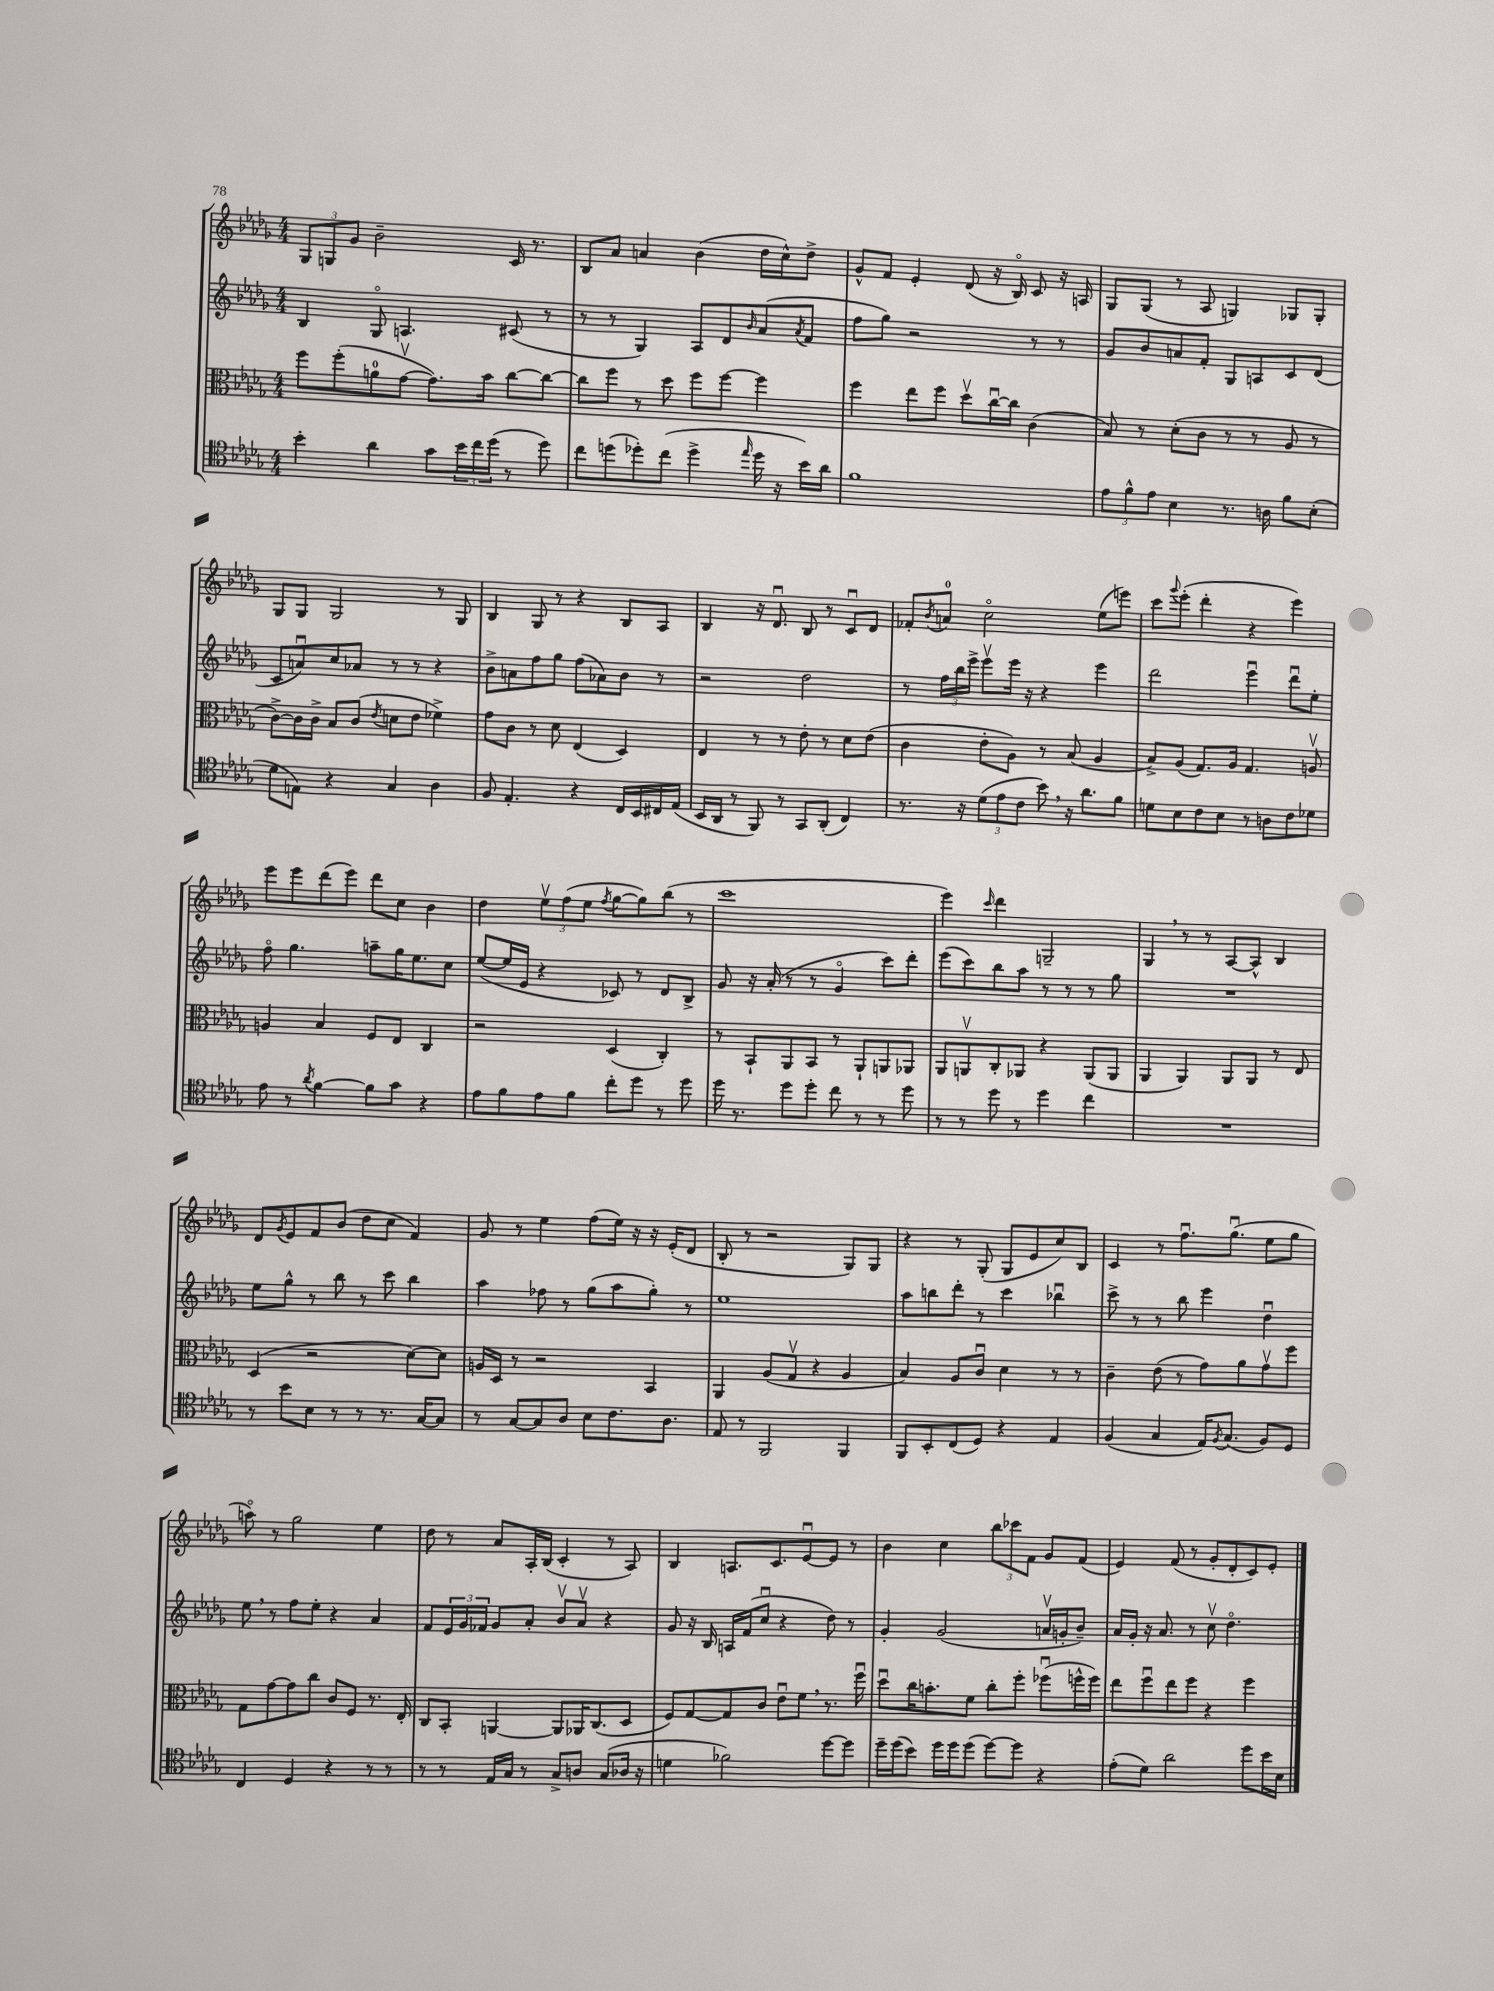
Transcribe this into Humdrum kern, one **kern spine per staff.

**kern	**kern	**kern	**kern
*staff4	*staff3	*staff2	*staff1
*clefC4	*clefC3	*clefG2	*clefG2
*k[b-e-a-d-g-]	*k[b-e-a-d-g-]	*k[b-e-a-d-g-]	*k[b-e-a-d-g-]
*M4/4	*M4/4	*M4/4	*M4/4
4b-'	8ff	4B-	12G-
.	.	.	12G
.	(8ff'	.	.
.	.	.	12g-
4a-	8a	8G-o	2b-~
.	[8g-v	4.A	.
8g-	8.g-])	.	.
24b-	.	.	.
24cc	.	.	.
.	16b-	.	.
(24dd-	.	.	.
8r	[8cc	(8c#	16c
.	.	.	8.r
8dd-)	8cc_	8r	.
=	=	=	=
8cc	8cc]	8r	8B-
(8dd	8ff	8r	8a-
8dd-')	8r	4G-)	4a
(8cc	8dd-	.	.
4dd-^	8ff	8A-	(4b-
.	[8ff	8d-	.
16qqee-	.	16qqb-	.
16dd-	4ff]	(8a-	16dd-
16r	.	.	16cc^^)
.	.	8qa-	.
16b-)	.	8f	8dd-^
16a-	.	.	.
=	=	=	=
1f	4ff	8ff	8g-^^
.	.	8gg-)	8f
.	8ee-	2r	4e-'
.	8ff	.	.
.	8dd-v	.	(8d-
.	[16ccu	.	16r
.	16cc]	.	16B-o)
.	(4c	8r	8c
.	.	8r	16r
.	.	.	16A
=	=	=	=
12e-	8B-)	8g-	8G-
12f^^	.	.	.
.	8r	8b-	(8G-
12e-	.	.	.
4B-	(8d-'	8a	8r
.	8c	8f'	8A-
8.r	8r	8G-	4G)
.	8r	8A	.
16A	.	.	.
8f	8A-	8c	8G-
(8B-'	8r	(8d-	8G-'
=	=	=	=
8d-	[8c^)	8c	8G-
8E)	16c]	8au)	8G-
.	16c^	.	.
4r	8B-	8cc	2G-
.	(8c	8a-	.
.	8qe-	.	.
4G-	8d	8r	.
.	8e-	8r	.
4A-	4f-^)	4r	8r
.	.	.	8G-
=	=	=	=
8F	8g-	8b-^	4B-
4.E-'	8c	8a	.
.	8r	8ff	8G-
.	8d-	8gg-	8r
4r	(4E-	(8ff	4r
.	.	8a-)	.
16C	4D-)	8b-	8B-
16BB-	.	.	.
16C#	.	8r	8A-
(16E-	.	.	.
=	=	=	=
16BB-	4E-	2r	4B-
16AA-	.	.	.
8r	.	.	.
8FF)	8r	.	16r
.	.	.	8.d-u
8r	8r	.	.
8GG-	8e-'	2dd-	8B-
(8AA-'	8r	.	8r
4C)	8d-	.	8cu
.	(8e-	.	8d-
=	=	=	=
8.r	4c	8r	8f-'
.	.	.	8qb-
.	.	24ff	8a
.	.	24bb-	.
16r	.	.	.
.	.	24eee-^	.
(12d-	8e-'	8eee-v	2cco
12e-	.	.	.
.	8A-)	16eee-	.
12c	.	.	.
.	.	16r	.
8b-)	8r	4r	.
16r	(8B-	.	.
8.a-	.	.	.
.	4A-	4eee-	(8ee-
8f	.	.	8eee)
=	=	=	=
8d	8B-^)	2ddd-	8ccc
.	.	.	8qqggg-
8B-	(8A-	.	(8eee-'
8c	8.G-)	.	4ddd-'
8B-	.	.	.
.	16A-	.	.
8r	4.G-	4eee-u	4r
8A	.	.	.
8c	.	8ddd-u	4eee-)
8d-	8Av	8ee-'	.
=	=	=	=
8e-	4A	8ffo	8eee-
8r	.	4.gg-	8eee-
8qa-	.	.	.
[4f	4B-	.	(8ddd-
.	.	.	8eee-)
8f]	8F	8aa~	8ddd-
8g-	8E-	16gg-	8cc
.	.	8.ee-	.
4r	4C	.	4b-
.	.	8cc	.
=	=	=	=
8e-	2r	([8ee-	4dd-
8f	.	16ee-]	.
.	.	16e-	.
8e-	.	4r	12ee-v
.	.	.	(12ff
8f	.	.	.
.	.	.	12ee-
.	.	.	8qff
8cc'	(4D-	8c-)	[8gg-
8dd-	.	8r	8gg-])
8r	4C')	8d-	(8bb-
8dd-	.	8B-^	8r
=	=	=	=
16dd-	8r	8g-	1ccc
8.r	.	.	.
.	8BB-`	16r	.
.	.	(16a-'	.
8dd-	8AA-	8r	.
8dd-'	8BB-	8r	.
8cc	8r	4g-o	.
8r	8AA-`	.	.
8r	8AA	8ccc)	.
8dd-	8AA-	8ddd-'	.
=	=	=	=
8r	8AA-	(8eee-	4eee-)
8r	8AAv	8ccc)	.
.	.	.	16qqccc
8dd-	8C'	8bb-	4ddd-
8r	8AA-	8aa-	.
4dd-	4r	8r	2G~
.	.	8r	.
4cc	(8AA-	8r	.
.	8AA-	8gg-	.
=	=	=	=
1r	4AA-	1r	4G-
.	4AA-)	.	8r
.	.	.	8r
.	8AA-	.	[8A-
.	8AA-	.	8A-^^]
.	8r	.	4B-
.	8E-	.	.
=	=	=	=
8r	(4D-	8ee-	8d-
.	.	.	8qg-
8b-	.	8gg-^^	8e-
8B-	2r	8r	8f
8r	.	8bb-	(8b-
8r	.	8r	8dd-
8.r	.	8ccc	8cc
.	[8d-)	4bb-	4f)
[16G-	.	.	.
8G-]	8d-]	.	.
=	=	=	=
8r	16A	4aa-	8g-
.	16D-	.	.
[8G-	8r	.	8r
8G-]	2r	8ff-	4ee-
8A-	.	8r	.
8B-	.	(8gg-	(8ff
8.c	.	8aa-	16ee-)
.	.	.	16r
.	4BB-	8gg-')	16r
8.A-	.	.	(16e-'
.	.	8r	8d-
=	=	=	=
8E-	4AA-	1ee-	8B-'
8r	.	.	8r
2FF	(8A-	.	2r
.	8G-v	.	.
.	4r	.	.
4FF	4A-	.	8G-)
.	.	.	8G-
=	=	=	=
8FF	4B-)	8aa-	4r
8BB-'	.	8bb	.
(8C	8A-	8ddd-'	8r
8D-)	8cu	8r	(8G-'
4r	4d-	4ccc	8G-
.	.	.	8e-
4E-	8r	4bb-u	8cc)
.	8r	.	8B-
=	=	=	=
(4F	4c~	8ccc^	4c
.	.	8r	.
4G-	(8e-	8r	8r
.	8r	8bb-	8.ffu
16E-)	8g-)	4eee-	.
8qF	.	.	.
(8.G-	.	.	(8.gg-u
.	8a-	.	.
8F)	8g-v	4dd-u	8ee-
8D-	8ff	.	8gg-
=	=	=	=
4C	8G-	8ee-	8aao)
.	[8g-	8r	8r
4D-	8g-]	8ff	2gg-
.	8cc	8ee-'	.
4r	8c	4r	.
.	8F	.	.
8r	8.r	4a-	4ee-
8r	.	.	.
.	16E-'	.	.
=	=	=	=
8r	8C	8f	8dd-
8r	8BB-'	24e-	8r
.	.	24g-	.
.	.	24f-	.
16E-	[4AA	8g-	8a-
16G-	.	.	.
8r	.	8a-'	16A-'
.	.	.	(16B-
8G-^	8AA]	8b-v	4c'
8A	16AA-	8a-v	.
.	(8.C	.	.
(8G-	.	4r	8r
16A-	8D-	.	8A-)
16r	.	.	.
=	=	=	=
4d	8F)	8g-	4B-
.	[8G-	16r	.
.	.	16B-	.
2f-)	8G-]	16A	8.A
.	.	(16f	.
.	8c	8ccu	.
.	.	.	8.c
.	8e-u	4r	.
.	8f	.	[8e-u
[8dd-	8.r	8dd-)	8e-]
8dd-]	.	8r	8r
.	16ffu	.	.
=	=	=	=
16dd-~	8dd-u	4g-'	4b-
(16dd-	.	.	.
8b-)	16cc	.	.
.	8.b'	.	.
16dd-	.	(2g-	4cc
16dd-	.	.	.
(8dd-	8f	.	.
[8dd-)	8cc'	.	12bb-
.	.	.	12ccc-
8dd-]	8ff'	.	.
.	.	.	12f
4r	(8ff-u	16av	8g-
.	.	16g'	.
.	16ff^^	8b-~)	(8f
.	16ff)	.	.
=	=	=	=
(8e-'	8ee-	16a-	4e-)
.	.	16g-'	.
8d-)	8ffu	16r	.
.	.	8.a-	.
2a-	8ee-	.	(8f
.	8ff	8r	8r
.	4r	8ccv	8g-'
.	.	4.dd-o	8d-'
8dd-	4ff	.	8c)
16b-	.	.	8e-'
16B-	.	.	.
==	==	==	==
*-	*-	*-	*-
